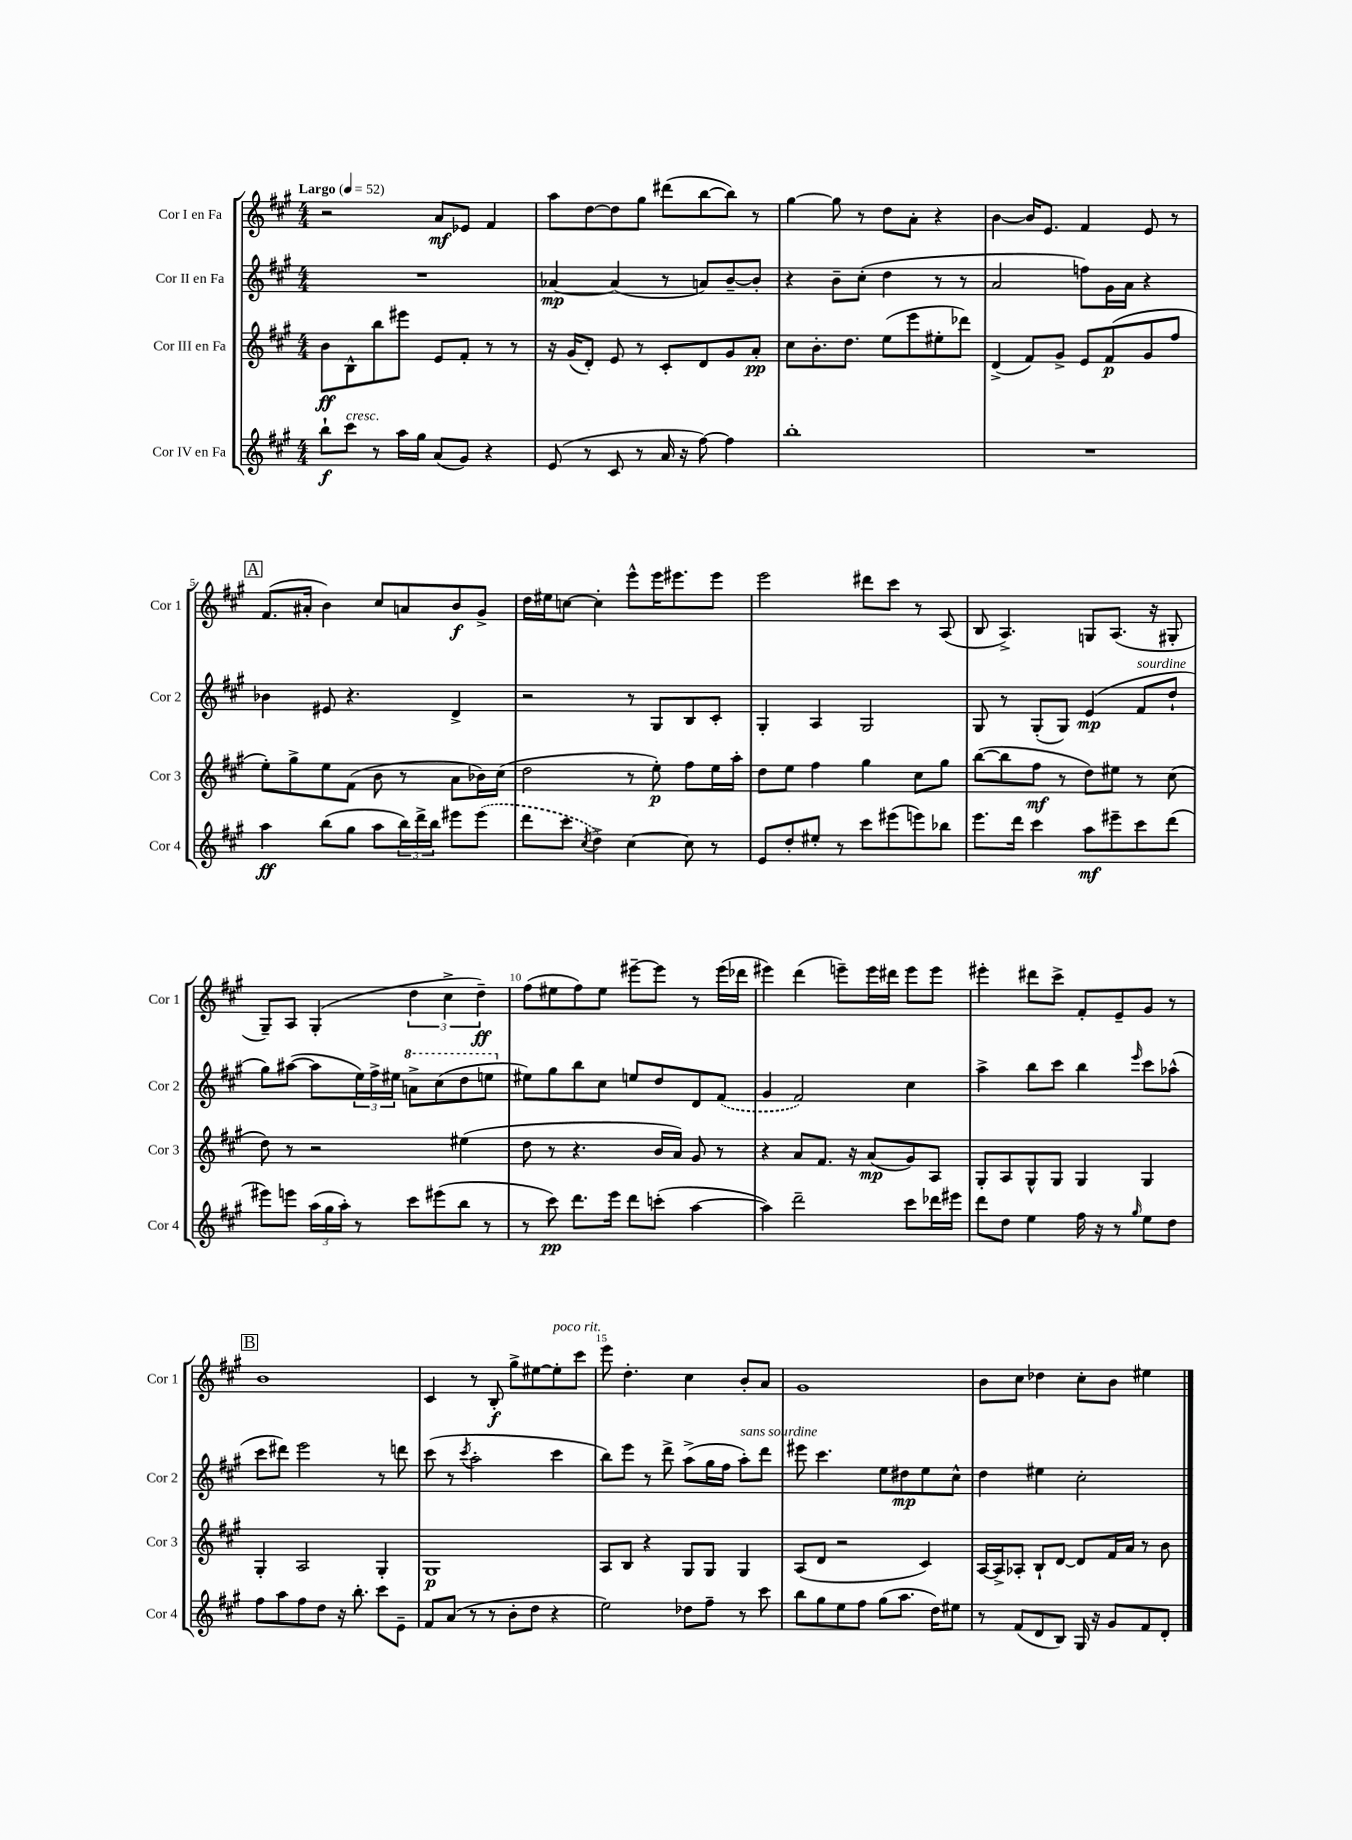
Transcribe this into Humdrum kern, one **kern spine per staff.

**kern	**kern	**kern	**kern
*staff4	*staff3	*staff2	*staff1
*clefG2	*clefG2	*clefG2	*clefG2
*k[f#c#g#]	*k[f#c#g#]	*k[f#c#g#]	*k[f#c#g#]
*M4/4	*M4/4	*M4/4	*M4/4
*MM52	*MM52	*MM52	*MM52
8bb`	8b	1r	2r
8ccc#	8B^^	.	.
8r	8bb	.	.
16aa	8eee#	.	.
16gg#	.	.	.
(8a	8e	.	8a
8g#)	8f#'	.	8e-
4r	8r	.	4f#
.	8r	.	.
=	=	=	=
(8e	16r	[4a-	8aa
.	(16g#	.	.
8r	8d')	.	[8dd
8c#	8e	(4a-]	8dd]
8r	8r	.	8gg#
16a	8c#'	8r	(8ddd#
16r	.	.	.
[8ff#)	8d	8a)	[8bb
4ff#]	8g#	[8b~	8bb])
.	8a'	8b']	8r
=	=	=	=
1bb'	8cc#	4r	[4gg#
.	8.b'	.	.
.	.	8b~	8gg#]
.	8.dd	.	.
.	.	(8cc#'	8r
.	(8ee	4dd	8dd
.	8eee	.	8a'
.	8ee#'	8r	4r
.	8ddd-)	8r	.
=	=	=	=
1r	(4d^	2a	[4b
.	8f#)	.	16b]
.	.	.	8.e
.	8g#^	.	.
.	8e	8ff)	4f#
.	(8f#	16g#	.
.	.	16a	.
.	8g#	4r	8e
.	8ff#	.	8r
=	=	=	=
4aa	8ee')	4b-	(8.f#
.	8gg#^	.	.
.	.	.	16a#'
(8bb	8ee	8e#	4b)
8gg#	(8f#	4.r	.
8aa	8b	.	8cc#
24bb)	8r	.	8a
24ddd^	.	.	.
24bb	.	.	.
8eee#	8a	4d^	8b
(8eee#	16b-)	.	8g#^
.	(16cc#	.	.
=	=	=	=
8ddd	2dd	2r	16dd
.	.	.	16ee#
8ccc#	.	.	[8cc
8qcc#	.	.	.
4dd^)	.	.	4cc']
[4cc#	8r	8r	8eee^^
.	8ee')	8G#	16eee
.	.	.	8.eee#
8cc#]	8ff#	8B	.
8r	16ee	8c#'	8eee#
.	16aa'	.	.
=	=	=	=
8e	8dd	4G#'	2eee
8dd'	8ee	.	.
8ee#'	4ff#	4A	.
8r	.	.	.
8ccc#	4gg#	2G#	8ddd#
(8eee#	.	.	8ccc#
8eee)	8cc#	.	8r
8bb-	8gg#	.	(8A
=	=	=	=
8.eee	([8bb	8G#	8B
.	8bb]	8r	4.A^)
16ddd	.	.	.
4ccc#	8ff#	(8G#'	.
.	8r	8G#)	.
8aa	8dd)	(4e	8G
8eee#~	8ee#	.	(8.A
8ccc#	8r	8f#	.
.	.	.	16r
(8ddd	(8cc#	8dd`	8G#'
=	=	=	=
8eee#)	8dd)	8gg#)	8G#~)
8eee	8r	([8aa#	8A
(24aa	2r	8aa#]	(4G#'
24gg#	.	.	.
24aa')	.	.	.
8r	.	24ee)	.
.	.	24ff#^	.
.	.	24ee#	.
8ccc#	.	8aa^	6dd
(8eee#	.	(8ccc#	.
.	.	.	6cc#^
8bb	(4ee#	8ddd	.
.	.	.	6dd~)
8r	.	8eee	.
=	=	=	=
8r	8dd	8ee#)	(8ff#
8ccc#)	8r	8gg#	8ee#
8.ddd	4.r	8bb	8ff#)
.	.	8cc#	8ee#
16eee	.	.	.
8ddd	.	8ee	[8eee#~
(8ccc'	16b	8dd	8eee#]
.	16a)	.	.
[4aa	8g#	8d	8r
.	8r	(8f#	(16eee#
.	.	.	16ddd-
=	=	=	=
4aa])	4r	4g#	4eee#)
2ddd~	8a	2f#)	(4ddd
.	8.f#	.	.
.	.	.	8eee~)
.	16r	.	.
.	(8a	.	16eee
.	.	.	16ddd#
8ccc#	8g#)	4cc#	8eee
16ddd-	8A	.	8eee
16eee#	.	.	.
=	=	=	=
8ddd	8G#'	4aa^	4eee#'
8dd	8A	.	.
4ee	8G#^^	8bb	8ddd#
.	8G#	8ccc#	8ccc#^
16ff#	4G#	4bb	8f#'
16r	.	.	.
8r	.	.	8e~
16qqgg#	.	16qqeee	.
8ee	4G#	8ccc#	8g#
8dd	.	(8aa-^^	8r
=	=	=	=
8ff#	4G#'	8ccc#	1b
8aa	.	8ddd#)	.
8ff#	2A	2eee	.
8dd	.	.	.
16r	.	.	.
8.bb'	.	.	.
8ccc#	4G#'	8r	.
8e~	.	8ddd	.
=	=	=	=
8f#	1G#	(8ccc#	4c#
(8a	.	8r	.
.	.	8qccc#	.
8r	.	2aa'	8r
8r	.	.	8B'
8b'	.	.	8gg#^
8dd	.	.	[8ee#
4r	.	4ccc#	8ee#']
.	.	.	8ccc#
=	=	=	=
2ee)	8A	8bb)	8eee
.	8B	8eee	4.dd'
.	4r	8r	.
.	.	8ddd^	.
8dd-	8G#	(8aa^	4cc#
8ff#~	8G#	16gg#	.
.	.	16ff#	.
8r	4G#	8aa')	8b'
8ccc#	.	8ddd	8a
=	=	=	=
8bb	(8A	8eee#	1g#
8gg#	8d	4.ccc#	.
8ee	2r	.	.
8ff#	.	.	.
(8gg#	.	8ee	.
8.aa	.	8dd#	.
.	4c#)	8ee	.
16dd)	.	.	.
8ee#	.	8cc#^^	.
=	=	=	=
8r	[16A	4dd	8b
.	16A^]	.	.
(8f#	8A-'	.	8cc#
8d	8B`	4ee#	4dd-
8B)	[8d	.	.
16G#	8d]	2cc#'	8cc#'
16r	.	.	.
8g#	16f#	.	8b
.	16a	.	.
8f#	8r	.	4ee#
8d'	8b	.	.
==	==	==	==
*-	*-	*-	*-
